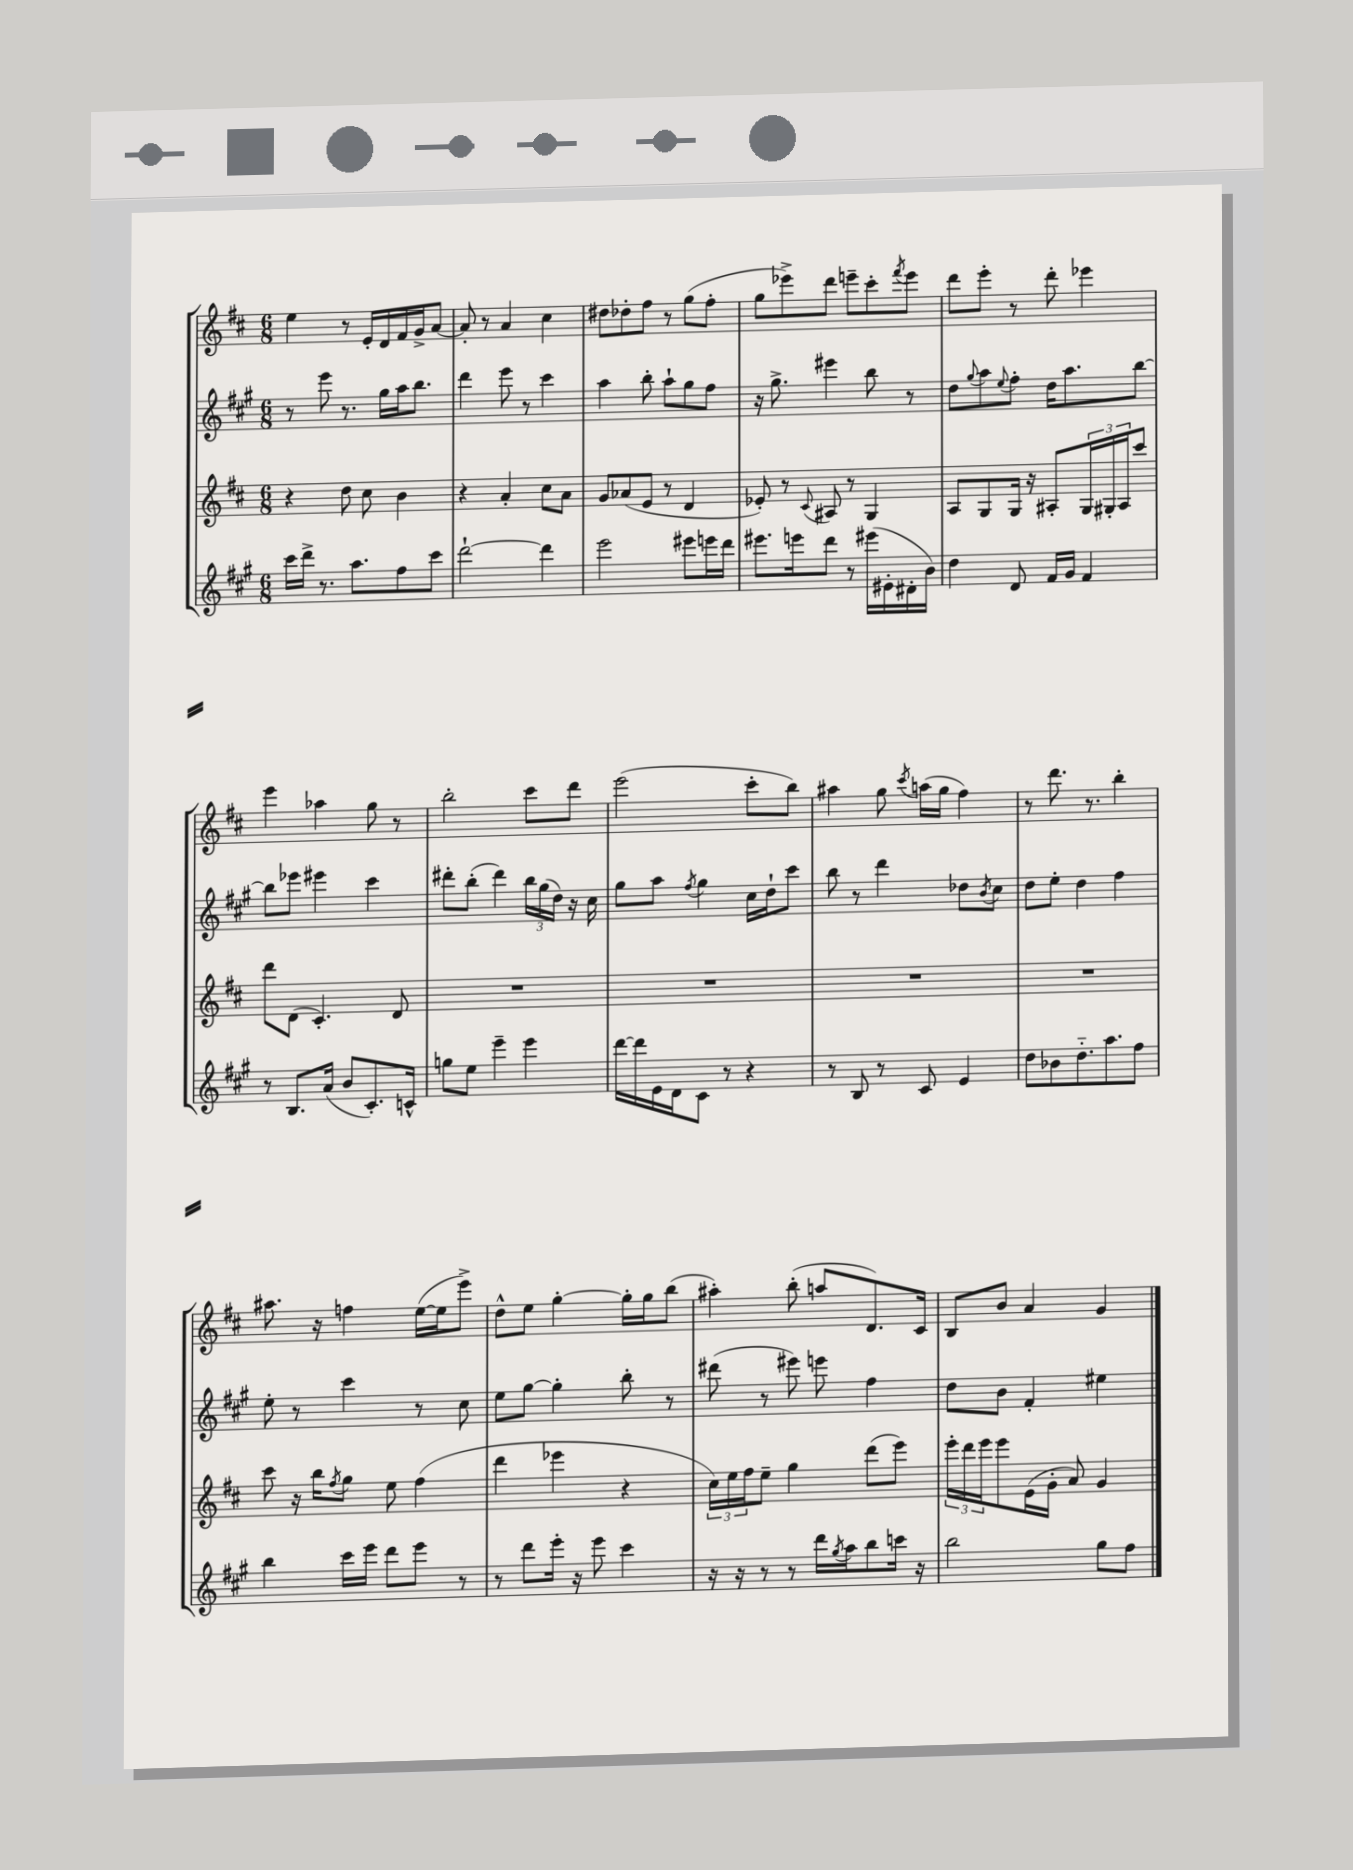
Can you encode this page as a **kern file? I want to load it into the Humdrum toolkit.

**kern	**kern	**kern	**kern
*staff4	*staff3	*staff2	*staff1
*clefG2	*clefG2	*clefG2	*clefG2
*k[f#c#g#]	*k[f#c#]	*k[f#c#g#]	*k[f#c#]
*M6/8	*M6/8	*M6/8	*M6/8
16ccc#	4r	8r	4ee
16ddd^	.	.	.
8.r	.	8eee	.
.	8dd	8.r	8r
8.aa	.	.	.
.	8cc#	.	16e'
.	.	16gg#	16d
8ff#	4b	16aa	16f#
.	.	8.bb	16g^
8ccc#	.	.	[8a
=	=	=	=
[2ddd`	4r	4ddd	8a']
.	.	.	8r
.	4a'	8eee	4a
.	.	8r	.
4ddd]	8cc#	4ccc#	4cc#
.	8a	.	.
=	=	=	=
2eee	8g	4aa	8dd#
.	(8a-	.	8dd-'
.	8e	8bb'	8ff#
.	8r	8aa`	8r
8eee#	4d	8gg#	(8gg
16eee	.	8ff#	8ff#'
16ddd	.	.	.
=	=	=	=
8.eee#	8e-')	16r	8gg
.	.	8.gg#^	.
.	8r	.	8eee-^)
16eee	.	.	.
.	8qqc#	.	.
8ddd	8A#	4eee#	8ddd
8r	8r	.	8eee~
(16eee#	4G	8bb	8ccc#'
16e#'	.	.	.
.	.	.	8qfff#
16d#'	.	8r	8eee
16b)	.	.	.
=	=	=	=
4dd	8A	8dd	8ddd
.	.	8qqgg#	.
.	8G	8aa	8eee'
.	.	8qqee	.
8d	16G	8ff#'	8r
.	16r	.	.
16f#	8A#'	16dd	8ddd'
16g#	.	8.aa	.
4f#	24G	.	4eee-
.	24G#'	.	.
.	24A#	.	.
.	8ccc#	[8bb	.
=	=	=	=
8r	8ddd	8bb]	4eee
8.B	(8d	8eee-	.
.	4.c#')	4eee#	4aa-
(16a	.	.	.
8b	.	.	.
8.c#')	.	4ccc#	8gg
.	8d	.	8r
16c^^	.	.	.
=	=	=	=
8gg	2.r	8ddd#'	2bb'
8ee	.	(8bb'	.
4eee~	.	4ddd#)	.
4eee	.	24bb	8ccc#
.	.	(24gg#	.
.	.	24dd)	.
.	.	16r	8ddd
.	.	16cc#	.
=	=	=	=
[16ddd	2.r	8gg#	(2eee
16ddd]	.	.	.
16e	.	8aa	.
16d	.	.	.
.	.	8qff#	.
8c#	.	4gg#	.
8r	.	.	.
4r	.	16cc#	8ccc#'
.	.	16dd`	.
.	.	8ccc#	8bb)
=	=	=	=
8r	2.r	8bb	4aa#
8B	.	8r	.
8r	.	4ddd	8gg
.	.	.	8qccc#
8c#	.	.	(16aa
.	.	.	16gg
4e	.	8dd-	4ff#)
.	.	8qb	.
.	.	8cc#	.
=	=	=	=
8dd	2.r	8dd	8r
8b-	.	8ee'	8.ddd
8.dd'~	.	4dd	.
.	.	.	8.r
8.aa	.	.	.
.	.	4ff#	4bb'
8ff#	.	.	.
=	=	=	=
4bb	8ccc#	8ee'	8.aa#
.	16r	8r	.
.	16bb	.	16r
.	8qff#	.	.
16ccc#	8gg	4ccc#	4ff
16eee	.	.	.
8ddd	8ee	.	.
8eee	(4ff#	8r	([16ee
.	.	.	16ee]
8r	.	8cc#	8eee^)
=	=	=	=
8r	4ddd	8ee	8dd^^
8ddd	.	[8gg#	8ee
16eee'	4eee-	4gg#']	[4gg'
16r	.	.	.
8eee	.	.	.
4ccc#	4r	8bb'	16gg']
.	.	.	16gg
.	.	8r	(8bb
=	=	=	=
16r	24cc#)	(8ddd#	4aa#')
.	24ee	.	.
16r	.	.	.
.	24ff#	.	.
8r	8ee~	8r	.
8r	4gg	8eee#)	(8bb'
16ddd	.	8eee	8aa
8qgg#	.	.	.
16aa	.	.	.
8bb	(8ddd	4ff#	8.d)
16ccc	8eee)	.	.
16r	.	.	16c#
=	=	=	=
2bb	24eee'	8dd	8B
.	24ddd	.	.
.	24eee	.	.
.	8eee	8b	8b
.	(16e	4f#'	4a
.	16g'	.	.
.	8a)	.	.
8gg#	4g	4ee#	4g
8ff#	.	.	.
==	==	==	==
*-	*-	*-	*-
